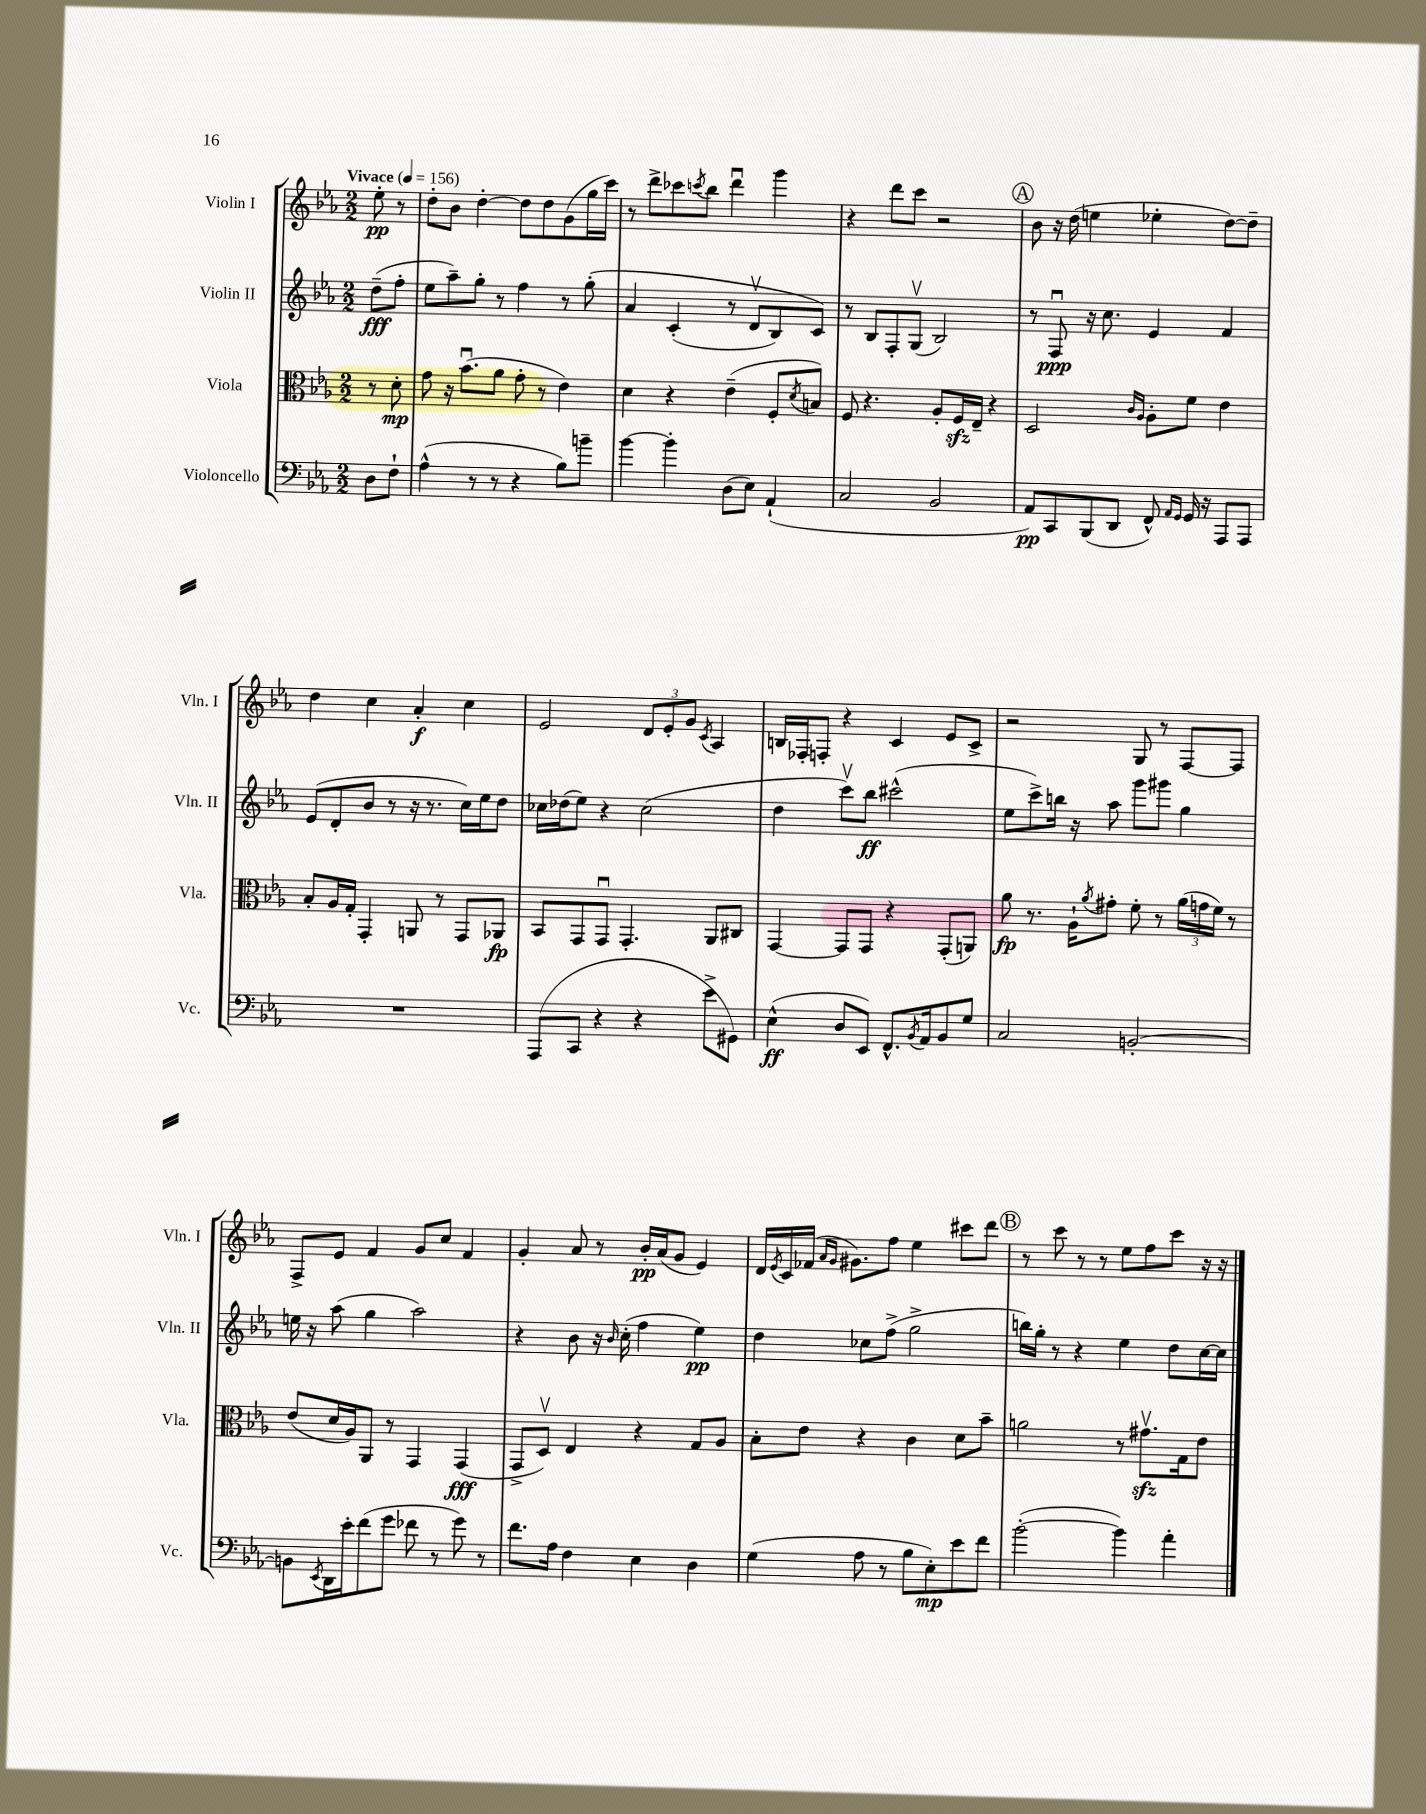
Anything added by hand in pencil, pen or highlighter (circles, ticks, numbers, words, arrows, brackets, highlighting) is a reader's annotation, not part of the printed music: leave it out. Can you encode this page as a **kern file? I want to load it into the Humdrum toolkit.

**kern	**kern	**kern	**kern
*staff4	*staff3	*staff2	*staff1
*clefF4	*clefC3	*clefG2	*clefG2
*k[b-e-a-]	*k[b-e-a-]	*k[b-e-a-]	*k[b-e-a-]
*M2/2	*M2/2	*M2/2	*M2/2
*MM156	*MM156	*MM156	*MM156
8D\L	8r	(8dd~\L	8ee-'\
8F`\J	8d'\	8ff'\J	8r
=	=	=	=
(4A-^^\	8g\	8ee-\L	8dd'\L
.	16r	8aa-~\)	8b-\J
.	(8.b-u\L	.	.
8r	.	8gg'\J	[4dd'\
8r	8a-\J	8r	.
4r	8g'\	4ff\	8dd\]L
.	8r	.	8dd\
8B-\L)	4e-\)	8r	(8g\
8b~\J	.	&(8gg'\	16gg\L
.	.	.	16ccc\JJ)
=	=	=	=
[4b-\	4d\	4a-/	8r
.	.	.	8ddd^\L
4b-'\]	4r	(4c'/	8ccc-\
.	.	.	8qccc/
.	.	.	8bb-\J
(8D\L	(4e-~\	8r	4dddu\
8E-\J)	.	8dv/L	.
(4AA-`/	8F'/L	8B-/)	4ggg\
.	8qd/	.	.
.	8B/J)	8c/J&)	.
=	=	=	=
2C/	8F/	8r	4r
.	4.r	8B-/L	.
.	.	8F'/	8ddd\L
.	.	(8Gv/J	8ccc\J
2BB-/	8A-'/L	2B-/)	2r
.	16F/L	.	.
.	16E-~/JJ	.	.
.	4r	.	.
=	=	=	=
8AA-/L)	2D/	8r	8b-\
8CC/	.	8Fu/	16r
.	.	.	(16dd\
(8BBB-/	.	16r	4ee\
.	.	8.cc\	.
8DD/J	.	.	.
.	16qqc/LL	.	.
.	16qqA-/JJ	.	.
8FF^^/)	8A-'\L	4e-/	4ee-'\
16qqAA-/LL	.	.	.
16qqGG/JJ	.	.	.
16GG/	8f\J	.	.
16r	.	.	.
8AAA-/L	4e-\	4f/	[8dd\L)
8AAA-/J	.	.	8dd~\]J
=	=	=	=
1r	8B-'/L	(8e-/L	4dd\
.	16A-/L	8d'/	.
.	16G'/JJ	.	.
.	4GG'/	8b-/J	4cc\
.	.	8r	.
.	8AA/	16r	4a-'/
.	.	8.r	.
.	8r	.	.
.	8GG/L	16cc\LL)	4cc\
.	.	16ee-\J	.
.	8AA-/J	8dd\J	.
=	=	=	=
(8AAA-/L	8BB-/L	16cc-\LL	2e-/
.	.	(16dd-\J	.
8CC/J	8GG/	8ee-\J)	.
4r	8GGu/J	4r	.
.	4.GG'/	.	.
4r	.	(2cc-\	12d/L
.	.	.	12e-'/
.	.	.	12g/J
.	.	.	8qc/
8e-^\L	8AA-/L	.	4A-/
8GG#\J)	8C#/J	.	.
=	=	=	=
(4E-^^\	[4GG/	4dd\	16B/LL
.	.	.	16F-'/J
.	.	.	8F'/J
8D/L	8GG/]L	8cccv\L)	4r
8EE-/J)	8GG/J	8bb-\J	.
8.FF^^/L	4r	(2ccc#^^\	4c/
8qBB-/	.	.	.
16AA-/k	.	.	.
8BB-/	(8GG'/L	.	8e-/L
8G/J	8AA/J)	.	8c^/J
=	=	=	=
2C/	8a-\	8ee-\L	2r
.	8.r	8ccc^\)	.
.	.	16bb\Jk	.
.	16A-`\LK	16r	.
.	8qa-/	.	.
.	8g#'\J	8aa-\	.
[2BB'/	8f'\	8ggg\L	8G/
.	8r	8ggg#\J	8r
.	(24a-\LL	4gg\	[8F/L
.	24g\	.	.
.	24f\JJ)	.	.
.	8r	.	8F/]J
=	=	=	=
8BB\]L	(8e-/L	16ee\	8F^/L
.	.	16r	.
8qEE-/	.	.	.
16DD\L	16d/L	(8aa-\	8e-/J
16e-'\J	16A-/J)	.	.
(8f\	8AA-/J	4gg\	4f/
8g\J	8r	.	.
8f-\	4GG/	2aa-\)	8g/L
8r	.	.	8cc/J
8g\)	(4GG/	.	4f/
8r	.	.	.
=	=	=	=
8.f\L	8GG^/L	4r	4g'/
.	8Dv/J)	.	.
16A-\Jk	.	.	.
4F\	4E-/	8b-\	8a-/
.	.	16r	8r
.	.	16qqb-/	.
.	.	(16cc'\	.
4E-\	4r	4ff\	16b-'/LL
.	.	.	(16a-/J
.	.	.	8g/J
4D\	8G/L	4ee-\)	4e-/)
.	8A-/J	.	.
=	=	=	=
(4G\	8B-'\L	4dd\	16d/LL
.	.	.	8qe-/
.	.	.	16c/
.	8e-\J	.	(16f-/JJ
.	.	.	16qqa-/LL
.	.	.	16qqg/JJ
.	.	.	8.g#\L)
8A-\	4r	8cc-\L	.
8r	.	(8ff^\J	8ff\J
8B-\L	4c\	2gg^\	4ee-\
8E-'\)	.	.	.
8e-\	8d\L	.	8ccc#\L
8f\J	8b-~\J	.	8ddd\J
=	=	=	=
([2b-'\	2a\	16bb\LL)	8r
.	.	16gg'\JJ	.
.	.	8r	8ccc\
.	.	4r	8r
.	.	.	8r
4b-\])	8r	4ee-\	8ee-\L
.	8.g#v\L	.	8ff\
4a-'\	.	8dd\L	8ccc\J
.	16G\k	.	.
.	8e-\J	[16cc\L	16r
.	.	16cc\]JJ	16r
==	==	==	==
*-	*-	*-	*-
